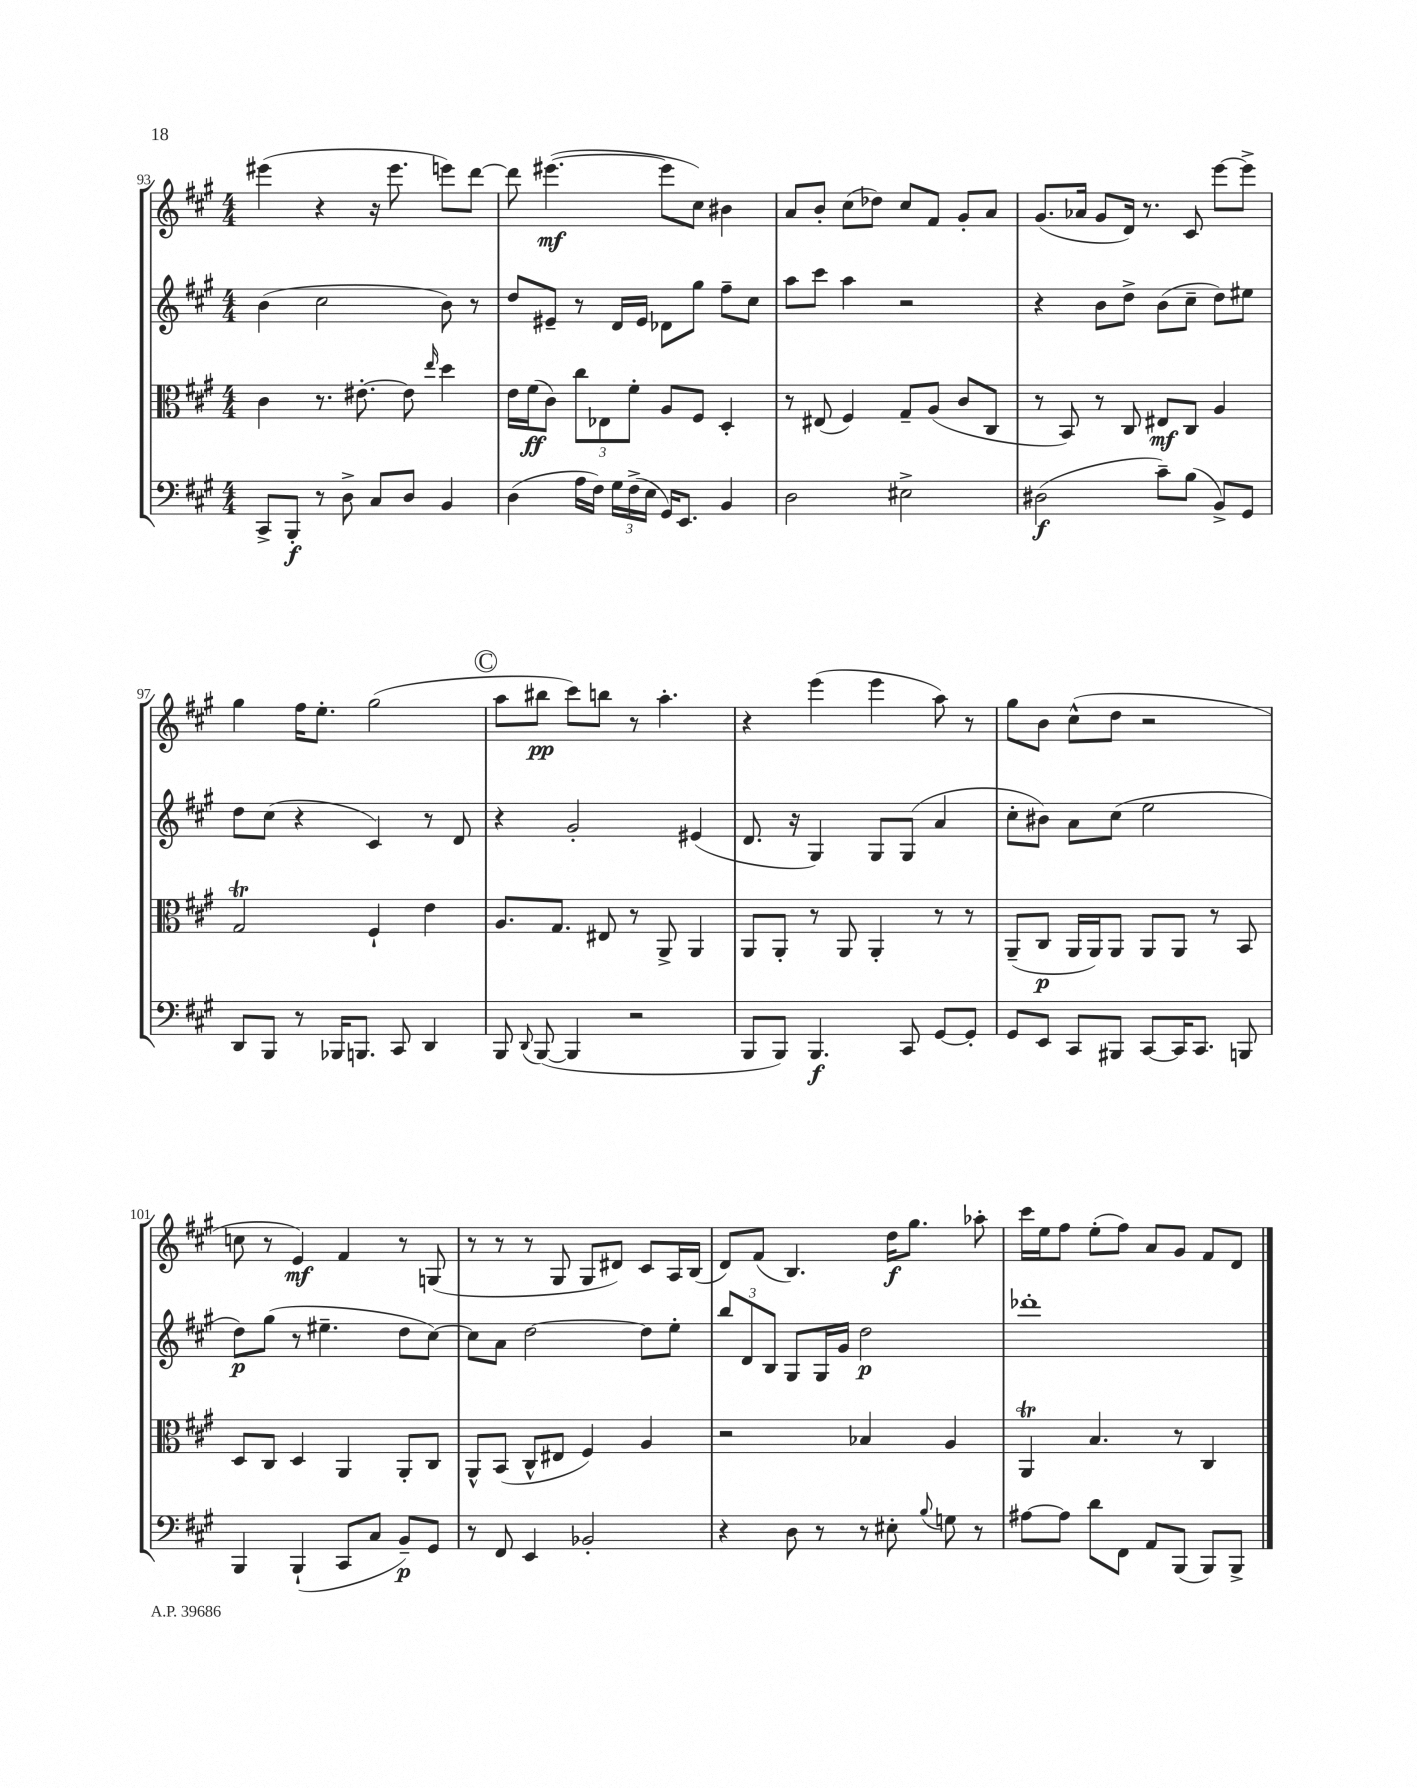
<<
\new StaffGroup <<
\new Staff = "s0" {
    \clef treble \key a \major \numericTimeSignature \time 4/4
    \autoBeamOff eis'''4( r4 r16 eis'''8. e'''8[) d'''8]~ |
    d'''8 eis'''4.~\mf( eis'''8[ cis''8]) bis'4 |
    a'8[ b'8]-. cis''8[( des''8]) cis''8[ fis'8] gis'8[-. a'8] |
    gis'8.[( aes'16] gis'8[ d'16]) r8. cis'8 e'''8[~ e'''8]-> |
    gis''4 fis''16[ e''8.]-. gis''2( |
    \mark \markup { \circle "C" } a''8[ bis''8]\pp cis'''8[) b''8] r8 a''4.-. |
    r4 e'''4( e'''4 a''8) r8 |
    gis''8[ b'8] cis''8[-^( d''8] r2 |
    c''8 r8 e'4\mf) fis'4 r8 g8( |
    r8 r8 r8 gis8 gis8[ dis'8]) cis'8[ a16 b16]( |
    d'8[) fis'8]( b4.) d''16[\f gis''8.] aes''8-. |
    cis'''16[ e''16 fis''8] e''8[-.( fis''8]) a'8[ gis'8] fis'8[ d'8] \bar "|." |
}
\new Staff = "s1" {
    \clef treble \key a \major \numericTimeSignature \time 4/4
    \autoBeamOff b'4( cis''2 b'8) r8 |
    d''8[ eis'8]-- r8 d'16[ eis'16] des'8[ gis''8] fis''8[-- cis''8] |
    a''8[ cis'''8] a''4 r2 |
    r4 b'8[ d''8]-> b'8[( cis''8]-- d''8[) eis''8] |
    d''8[ cis''8]( r4 cis'4) r8 d'8 |
    \mark \markup { \circle "C" } r4 gis'2-. eis'4( |
    d'8. r16 gis4) gis8[ gis8]( a'4 |
    cis''8[-. bis'8]) a'8[ cis''8]( e''2 |
    d''8[\p) gis''8]( r8 eis''4.-- d''8[ cis''8]~) |
    cis''8[ a'8] d''2~ d''8[ e''8]-. |
    \tuplet 3/2 { b''8[ d'8 b8] } gis8[ gis16 gis'16] d''2\p |
    des'''1-. \bar "|." |
}
\new Staff = "s2" {
    \clef alto \key a \major \numericTimeSignature \time 4/4
    \autoBeamOff cis'4 r8. eis'8.~-. eis'8 \grace { e''16 } d''4 |
    e'16[ fis'16\ff( cis'8]) \tuplet 3/2 { cis''8[ ees8 fis'8]-. } a8[ fis8] d4-. |
    r8 eis8( fis4) gis8[-- a8]( cis'8[ cis8] |
    r8 b,8) r8 cis8 eis8[\mf cis8] a4 |
    gis2\trill fis4-! e'4 |
    \mark \markup { \circle "C" } a8.[ gis8.] eis8 r8 a,8-> a,4 |
    a,8[ a,8]-. r8 a,8 a,4-. r8 r8 |
    a,8[--( cis8]\p a,16[ a,16) a,8] a,8[ a,8] r8 b,8 |
    d8[ cis8] d4 a,4 a,8[-. cis8] |
    a,8[-^ b,8]( cis8[-^ eis8] fis4) a4 |
    r2 bes4 a4 |
    a,4\trill b4. r8 cis4 \bar "|." |
}
\new Staff = "s3" {
    \clef bass \key a \major \numericTimeSignature \time 4/4
    \autoBeamOff cis,8[-> b,,8]-.\f r8 d8-> cis8[ d8] b,4 |
    d4( a16[ fis16]) \tuplet 3/2 { gis16[ fis16->( e16] } gis,16[) e,8.] b,4 |
    d2 eis2-> |
    dis2\f( cis'8[--) b8]( b,8[->) gis,8] |
    d,8[ b,,8] r8 bes,,16[ b,,8.] cis,8 d,4 |
    \mark \markup { \circle "C" } b,,8 \appoggiatura { d,8 } b,,8~( b,,4 r2 |
    b,,8[ b,,8]) b,,4.\f cis,8 gis,8[~ gis,8]-. |
    gis,8[ e,8] cis,8[ bis,,8] cis,8[~ cis,16 cis,8.] b,,8 |
    b,,4 b,,4-!( cis,8[ cis8] b,8[--\p) gis,8] |
    r8 fis,8 e,4 bes,2-. |
    r4 d8 r8 r8 eis8-. \appoggiatura { b8 } g8 r8 |
    ais8[~ ais8] d'8[ fis,8] a,8[ b,,8]( b,,8[) b,,8]-> \bar "|." |
}
>>
>>
\layout { \context { \Score currentBarNumber = #93 } }
